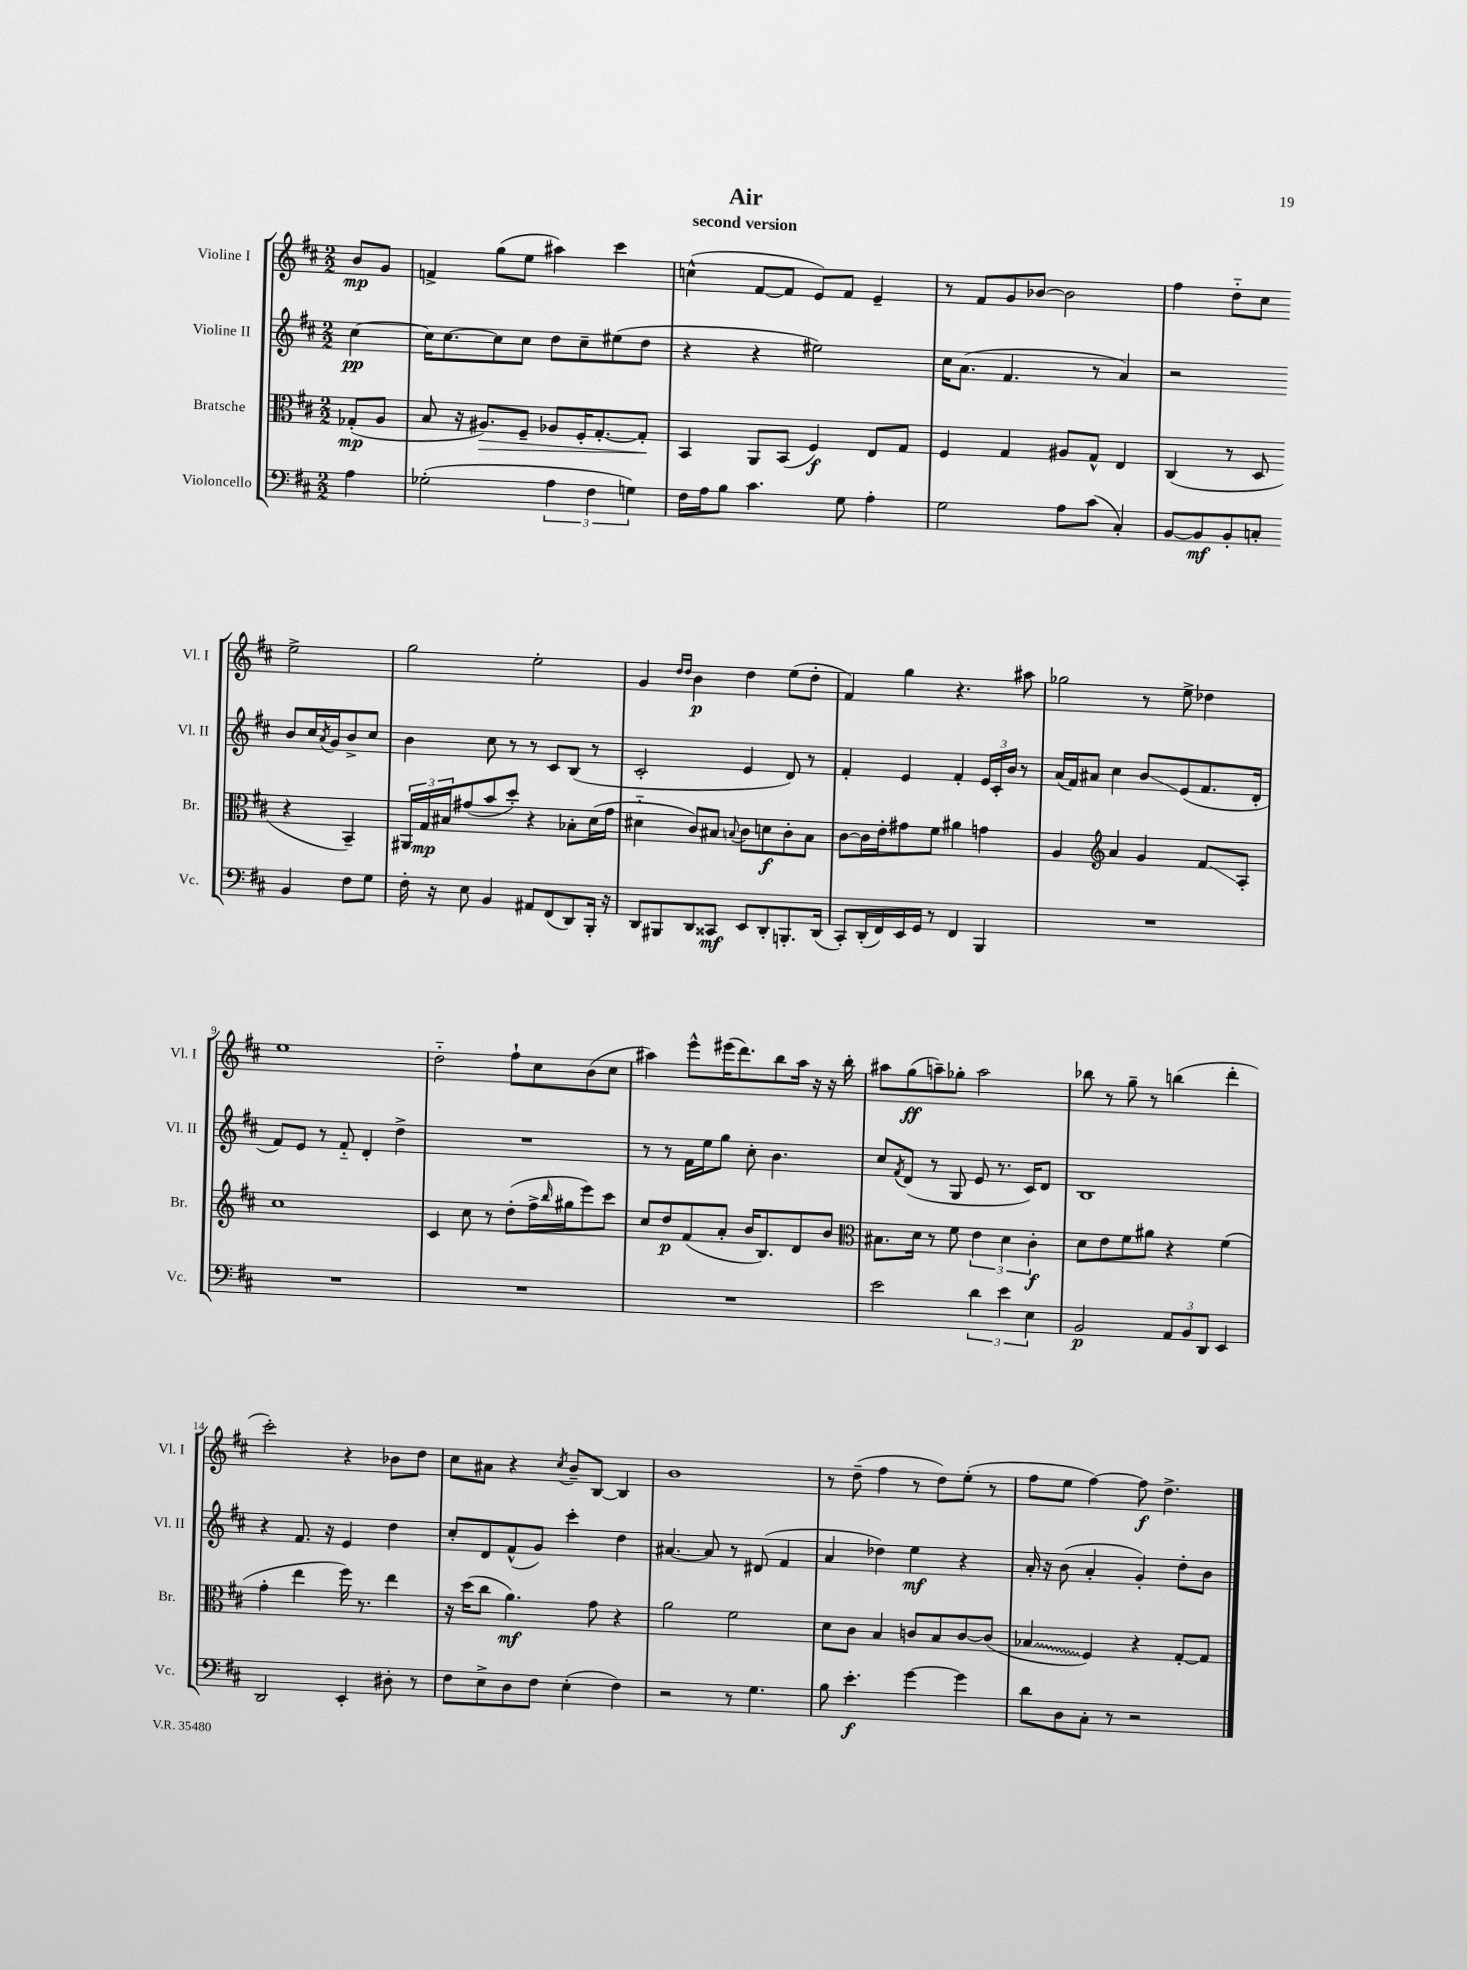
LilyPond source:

\header { title = "Air" subtitle = "second version" }
<<
\new StaffGroup <<
\new Staff = "s0" \with { instrumentName = "Violine I" shortInstrumentName = "Vl. I" } {
    \clef treble \key d \major \numericTimeSignature \time 2/2 \partial 4
    b'8\mp g'8 |
    f'4-> g''8( e''8 ais''4) cis'''4 |
    c''4-^( fis'8~ fis'8 e'8) fis'8 e'4-- |
    r8 fis'8 g'8 bes'8~ bes'2 |
    fis''4 d''8-_ cis''8 e''2-> |
    g''2 e''2-. |
    g'4 \grace { d''16 d''16 } b'4\p d''4 e''8( d''8-. |
    fis'4) g''4 r4. ais''8 |
    ges''2 r8 e''8-> des''4 |
    e''1 |
    d''2-_ fis''8-! cis''8 b'8( cis''8 |
    ais''4) e'''8-^ eis'''16( d'''8.) b''8 ais''16 r16 r16 b''16-. |
    ais''8 g''8\ff( a''8--) ges''8-. a''2 |
    bes''8 r8 g''8-- r8 b''4( d'''4-. |
    cis'''2-.) r4 bes'8 d''8 |
    cis''8 ais'8 r4 \acciaccatura { cis''8 } b'8-- b8~ b4 |
    b'1 |
    r8 d''8--( fis''4 r8 d''8) e''8-.( r8 |
    fis''8 e''8 fis''4~) fis''8\f d''4.-> \bar "|." |
}
\new Staff = "s1" \with { instrumentName = "Violine II" shortInstrumentName = "Vl. II" } {
    \clef treble \key d \major \numericTimeSignature \time 2/2 \partial 4
    cis''4~\pp |
    cis''16 cis''8.~ cis''8 cis''8 d''8 cis''8-- eis''8( d''8 |
    r4 r4 eis''2) |
    cis''16 a'8.( fis'4. r8 a'4) |
    r2 b'8 cis''16 \acciaccatura { a'8 } g'16 b'8-> cis''8 |
    b'4 cis''8 r8 r8 cis'8 b8( r8 |
    cis'2-. e'4 d'8) r8 |
    fis'4-. e'4 fis'4-. \tuplet 3/2 { e'16 cis'16-. b'16 } r8 |
    a'16( fis'16) ais'8 cis''4 b'8\glissando e'8( fis'8. d'16-. |
    fis'8) e'8 r8 fis'8-_ d'4-. d''4-> |
    R1 |
    r8 r8 fis'16 e''16 g''8 cis''8-. b'4. |
    cis''8 \acciaccatura { fis'8 } d'8( r8 g8 e'8 r8. cis'16) d'8 |
    b1 |
    r4 fis'8. r16 e'4 d''4 |
    cis''8-. d'8 fis'8-^( g'8) cis'''4-. d''4 |
    ais'4.~ ais'8 r8 dis'8( fis'4 |
    a'4 des''4) e''4\mf r4 |
    a'16-. r16 b'8( a'4-. g'4-.) d''8-. b'8 \bar "|." |
}
\new Staff = "s2" \with { instrumentName = "Bratsche" shortInstrumentName = "Br." } {
    \clef alto \key d \major \numericTimeSignature \time 2/2 \partial 4
    ges8-.\mp( a8 |
    b8 r16 ais8.\>) fis8-- aes8 fis16-. g8.~-. g8-.\! |
    b,4 a,8 b,8( fis4\f) e8 g8 |
    fis4 g4 ais8 g8-^ e4 |
    cis4( r8 d8 r4 b,4--) |
    \tuplet 3/2 { ais,16 g16\mp bis16 } gis'8( b'8 d''8-.) r4 bes8-. d'16( gis'16 |
    dis'4-_ cis'8) bis8 \appoggiatura { b8 } cis'8 d'8\f cis'8-. b8 |
    cis'8~ cis'16 e'16-. gis'8 fis'8 ais'4 g'4 |
    a4 \clef treble a'4 g'4 fis'8\glissando a8-. |
    cis''1 |
    cis'4 cis''8 r8 d''8-.( fis''16-> \grace { b''16 } gis''16 e'''8) cis'''8 |
    cis''8 d''8\p fis'8( a'8-. b'16 b8.) d'8 b'8 |
    \clef alto bis8. d'16 r8 fis'8 \tuplet 3/2 { e'4 d'4 cis'4-.\f } |
    d'8 e'8 fis'8 ais'8 r4 fis'4( |
    g'4-. e''4 fis''16) r8. e''4 |
    r16 d''16( cis''8 a'4.\mf) g'8 r4 |
    a'2 fis'2 |
    d'8 cis'8 b4 c'8 b8 c'8~ c'8( |
    \once \override Glissando.style = #'zigzag bes4\glissando fis4) r4 g8~-. g8 \bar "|." |
}
\new Staff = "s3" \with { instrumentName = "Violoncello" shortInstrumentName = "Vc." } {
    \clef bass \key d \major \numericTimeSignature \time 2/2 \partial 4
    a4 |
    ges2-.( \tuplet 3/2 { a4 fis4 g4) } |
    fis16 a16 b8 cis'4. g8 a4-. |
    g2 a8 cis'8( cis4-.) |
    b,8~ b,8\mf b,8-. c8-. b,4 fis8 g8 |
    fis16-. r16 e8 b,4 ais,8 fis,8( d,8) b,,16-. r16 |
    d,8 bis,,8 d,8 cisis,8\mf e,8 d,8-. b,,8.-. d,16( |
    cis,8-.) d,16-.( fis,16) e,16 g,16 r8 fis,4 b,,4 |
    R1 |
    R1 |
    R1 |
    R1 |
    e'2 \tuplet 3/2 { d'4 e'4 e4 } |
    b,2\p \tuplet 3/2 { a,8 b,8 d,8 } e,4 |
    d,2 e,4-. dis8-. r8 |
    fis8 e8-> d8 fis8 e4-.( fis4) |
    r2 r8 g4. |
    b8 e'4.-.\f g'4~ g'4 |
    d'8 d8 cis8-. r8 r2 \bar "|." |
}
>>
>>
